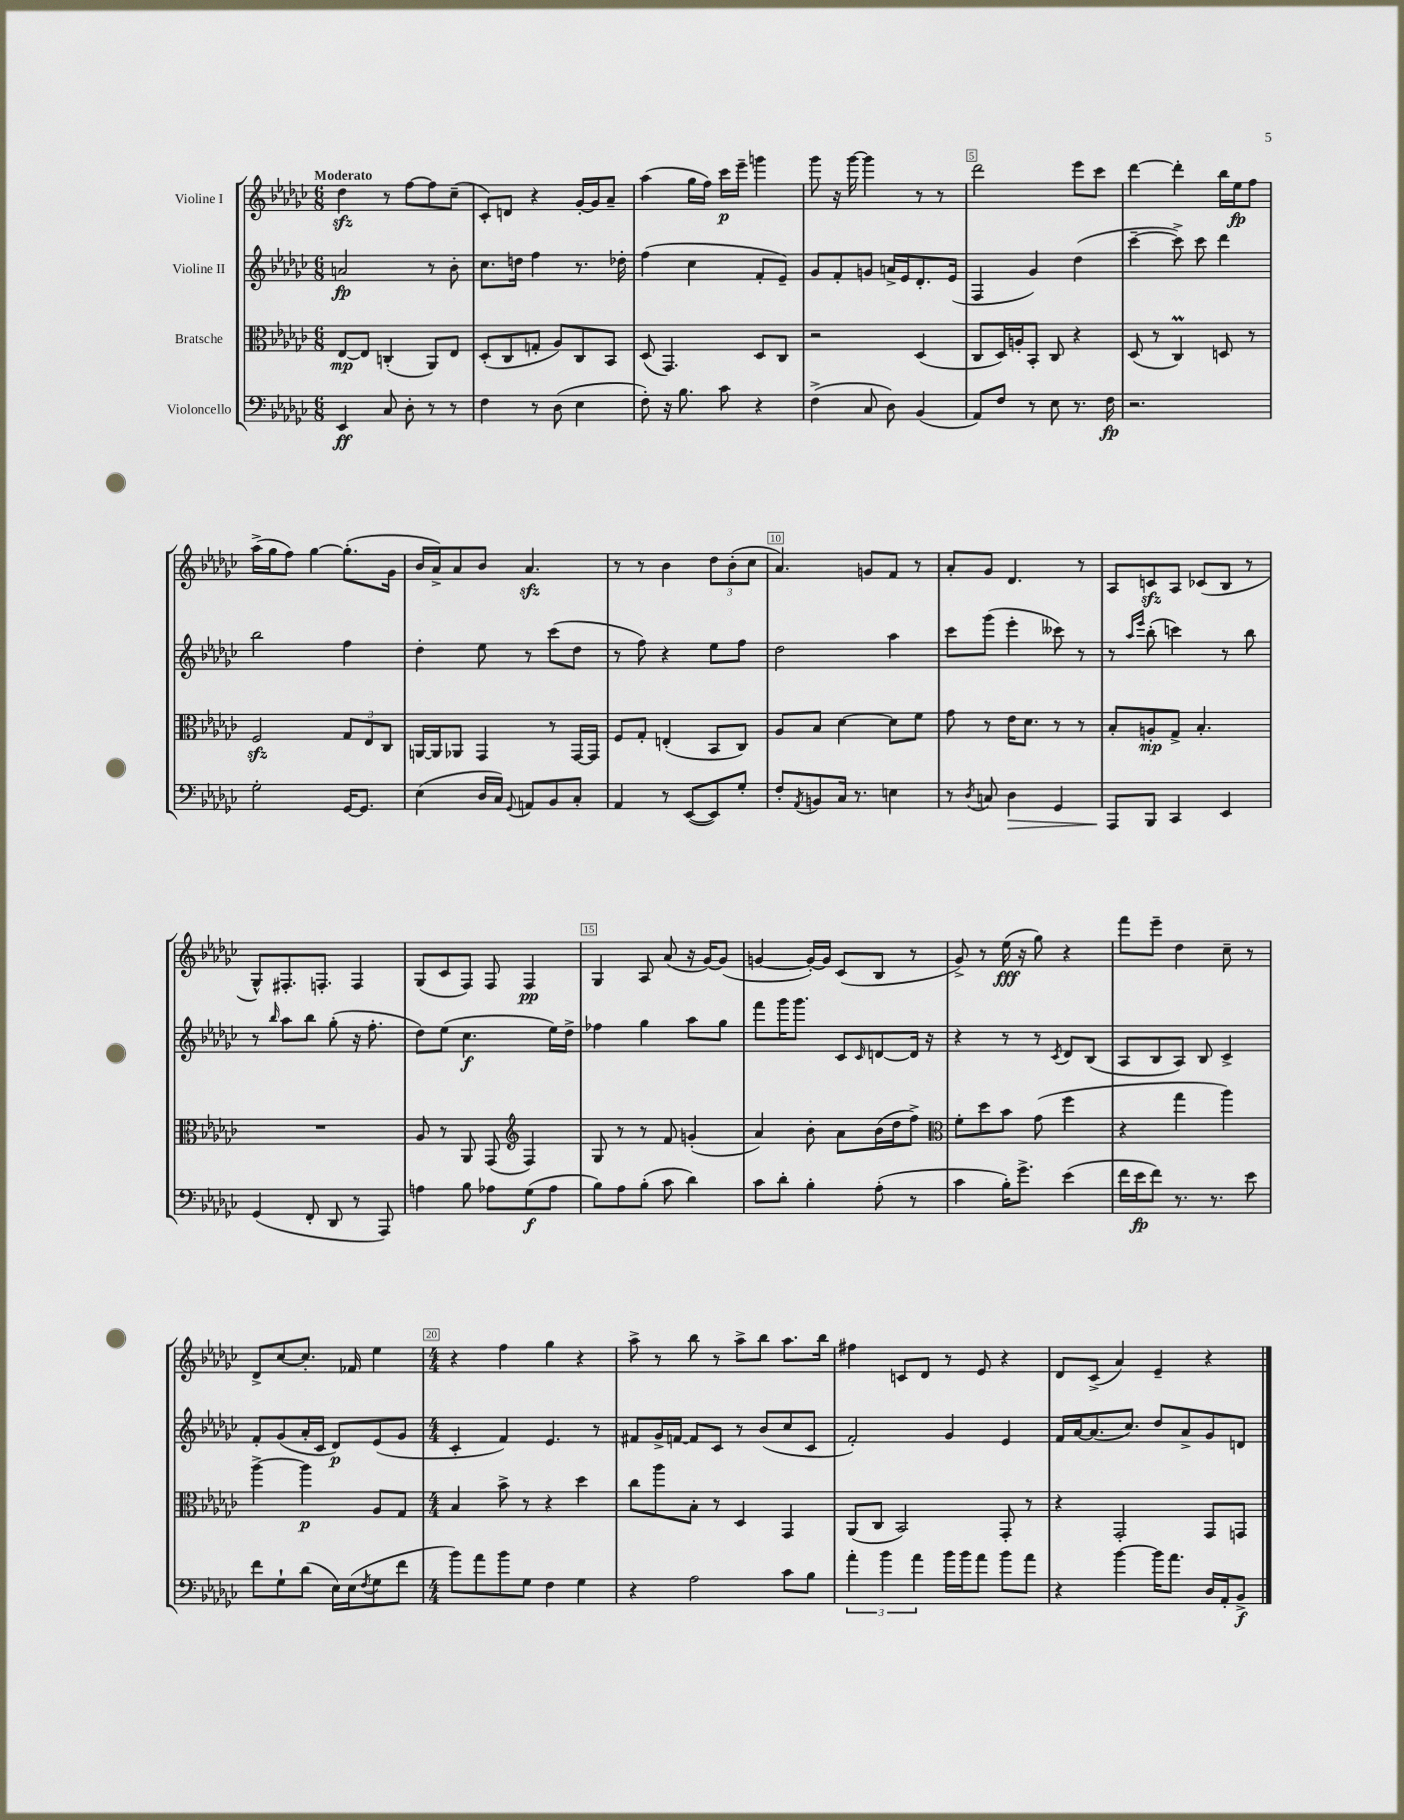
<<
\new StaffGroup <<
\new Staff = "s0" \with { instrumentName = "Violine I" } {
    \clef treble \key ges \major \numericTimeSignature \time 6/8 \tempo "Moderato"
    des''4\sfz r8 f''8~ f''8 ces''8--( |
    ces'8-.) d'8 r4 ges'16~-. ges'16 aes'8-- |
    aes''4( ges''16 f''16) ces'''16\p ees'''16-- g'''4 |
    ges'''8 r16 ges'''16~ ges'''4 r8 r8 |
    des'''2 ees'''8 ces'''8 |
    des'''4~ des'''4-. bes''16 ees''16\fp f''8 |
    aes''16->( ges''16 f''8) ges''4~ ges''8.-.( ges'16 |
    bes'16 aes'16->) aes'8 bes'8 aes'4.\sfz |
    r8 r8 bes'4 \tuplet 3/2 { des''8 bes'8-.( ces''8 } |
    aes'4.) g'8 f'8 r8 |
    aes'8-. ges'8 des'4. r8 |
    aes8 c'8\sfz aes8 ces'8( bes8 r8 |
    ges8-^) fis8.-. f8.-. f4 |
    ges8( ces'8 f8) f8 f4\pp |
    ges4 aes8 aes'8( r16 ges'16~) ges'8( |
    g'4~ g'16~-.) g'16 ces'8( bes8 r8 |
    ges'8->) r8 ees''16\fff( r16 ges''8) r4 |
    f'''8 ees'''8-- des''4 ces''8-- r8 |
    des'8-> ces''8~ ces''8.-. fes'16 ees''4 |
    \numericTimeSignature \time 4/4 r4 f''4 ges''4 r4 |
    aes''8-> r8 bes''8 r8 aes''8-> bes''8 aes''8. bes''16 |
    fis''4 c'8 des'8 r8 ees'8 r4 |
    des'8 ces'8->( aes'4) ees'4-- r4 \bar "|." |
}
\new Staff = "s1" \with { instrumentName = "Violine II" } {
    \clef treble \key ges \major \numericTimeSignature \time 6/8
    a'2\fp r8 bes'8-. |
    ces''8. d''16 f''4 r8. des''16-. |
    f''4( ces''4 f'8-. ees'8--) |
    ges'8 f'8-. g'8 a'16-> ees'16 des'8.-. ees'16( |
    f4 ges'4) des''4( |
    ces'''4~-- ces'''8->) ces'''8 des'''4 |
    bes''2 f''4 |
    des''4-. ees''8 r8 ces'''8( des''8 |
    r8 f''8) r4 ees''8 f''8 |
    des''2 aes''4 |
    ces'''8 ges'''8( ees'''4-. ceses'''8) r8 |
    r8 \grace { aes''16 ees'''16 } bes''8-.( c'''4) r8 bes''8 |
    r8 \grace { bes''16 } aes''8 bes''8 ges''8-.( r16 f''8.-. |
    des''8) ees''8( ces''4.\f ees''16) des''16-> |
    fes''4 ges''4 aes''8 ges''8 |
    f'''8 ges'''16 ges'''8. ces'8 \grace { ces'16 } d'8~ d'16 r16 |
    r4 r8 r8 \acciaccatura { ces'8 } des'8 bes8( |
    aes8 bes8 aes8) bes8 ces'4-> |
    f'8-. ges'8( aes'16-. ces'16 des'8\p) ees'8( ges'8 |
    \numericTimeSignature \time 4/4 ces'4-. f'4) ees'4. r8 |
    fis'8 ges'16-> f'16~ f'8 ces'8 r8 bes'8( ces''8 ces'8 |
    f'2-.) ges'4 ees'4 |
    f'16 aes'16~ aes'8.( ces''8.) des''8 aes'8-> ges'8 d'8 \bar "|." |
}
\new Staff = "s2" \with { instrumentName = "Bratsche" } {
    \clef alto \key ges \major \numericTimeSignature \time 6/8
    ees8~\mp ees8 c4-.( aes,8) ees8 |
    des8-.( ces8 g8-. aes8) ces8 bes,8 |
    des8( ges,4.) des8 ces8 |
    r2 des4( |
    ces8 des16) a16-. bes,8-. ces8 r4 |
    des8( r8 ces4\prall) d8 r8 |
    f2\sfz \tuplet 3/2 { ges8 ees8 ces8 } |
    a,16~ a,16 aes,8 ges,4 r8 ges,16~ ges,16 |
    f8 ges8-. e4-.( bes,8 ces8) |
    aes8 bes8 des'4~ des'8 f'8 |
    ges'8 r8 ees'16 des'8. r8 r8 |
    bes8-. a8-.\mp ges8-> bes4.-. |
    R2. |
    aes8 r8 aes,8 ges,8( \clef treble f4) |
    ges8 r8 r8 f'8 g'4-.( |
    aes'4) bes'8-. aes'8 bes'16( des''16 f''8->) |
    \clef alto f'8-. des''8 bes'8 ges'8( f''4 |
    r4 ges''4 aes''4) |
    aes''4~-> aes''4\p aes8 ges8 |
    \numericTimeSignature \time 4/4 bes4 bes'8-> r8 r4 des''4 |
    ces''8 aes''8 bes8-. r8 des4 ges,4 |
    aes,8( ces8 bes,2) ges,8-. r8 |
    r4 ges,2-. ges,8 g,8 \bar "|." |
}
\new Staff = "s3" \with { instrumentName = "Violoncello" } {
    \clef bass \key ges \major \numericTimeSignature \time 6/8
    ees,4\ff ces8 des8-. r8 r8 |
    f4 r8 des8( ees4 |
    f8-.) r16 bes8. ces'8 r4 |
    f4->( ces8 des8) bes,4( |
    aes,8) f8 r8 ees8 r8. f16\fp |
    r2. |
    ges2-. ges,16~ ges,8. |
    ees4( des16 ces16) \appoggiatura { ges,8 } a,8 bes,8 ces8-. |
    aes,4 r8 ees,8~( ees,8) ges8-. |
    f8-. \acciaccatura { aes,8 } b,8 ces16 r8. e4 |
    r8 \acciaccatura { des8 } c8 des4\> ges,4 |
    aes,,8\! bes,,8 ces,4 ees,4 |
    ges,4( f,8-. des,8 r8 aes,,8) |
    a4 bes8 aes8 ges8\f( aes8 |
    bes8) aes8 bes8-.( ces'8 des'4) |
    ces'8 des'8-. bes4-. aes8-.( r8 |
    ces'4 bes16-.) ges'8.-> ees'4( |
    f'16 ees'16\fp f'8) r8. r8. ees'8 |
    f'8 ges8-! des'8( ees16) ees16( \acciaccatura { f8 } ges8 f'8 |
    \numericTimeSignature \time 4/4 bes'8) aes'8 bes'8 ges8 f4 ges4 |
    r4 aes2 ces'8 bes8 |
    \tuplet 3/2 { aes'4-. bes'4 aes'4 } bes'16 bes'16 aes'8 bes'8 aes'8 |
    r4 bes'4~ bes'16 aes'8. des16 aes,16-. bes,8->\f \bar "|." |
}
>>
>>
\layout { \context { \Score \override BarNumber.break-visibility = ##(#f #t #t) barNumberVisibility = #(every-nth-bar-number-visible 5) \override BarNumber.stencil = #(make-stencil-boxer 0.1 0.3 ly:text-interface::print) } }
